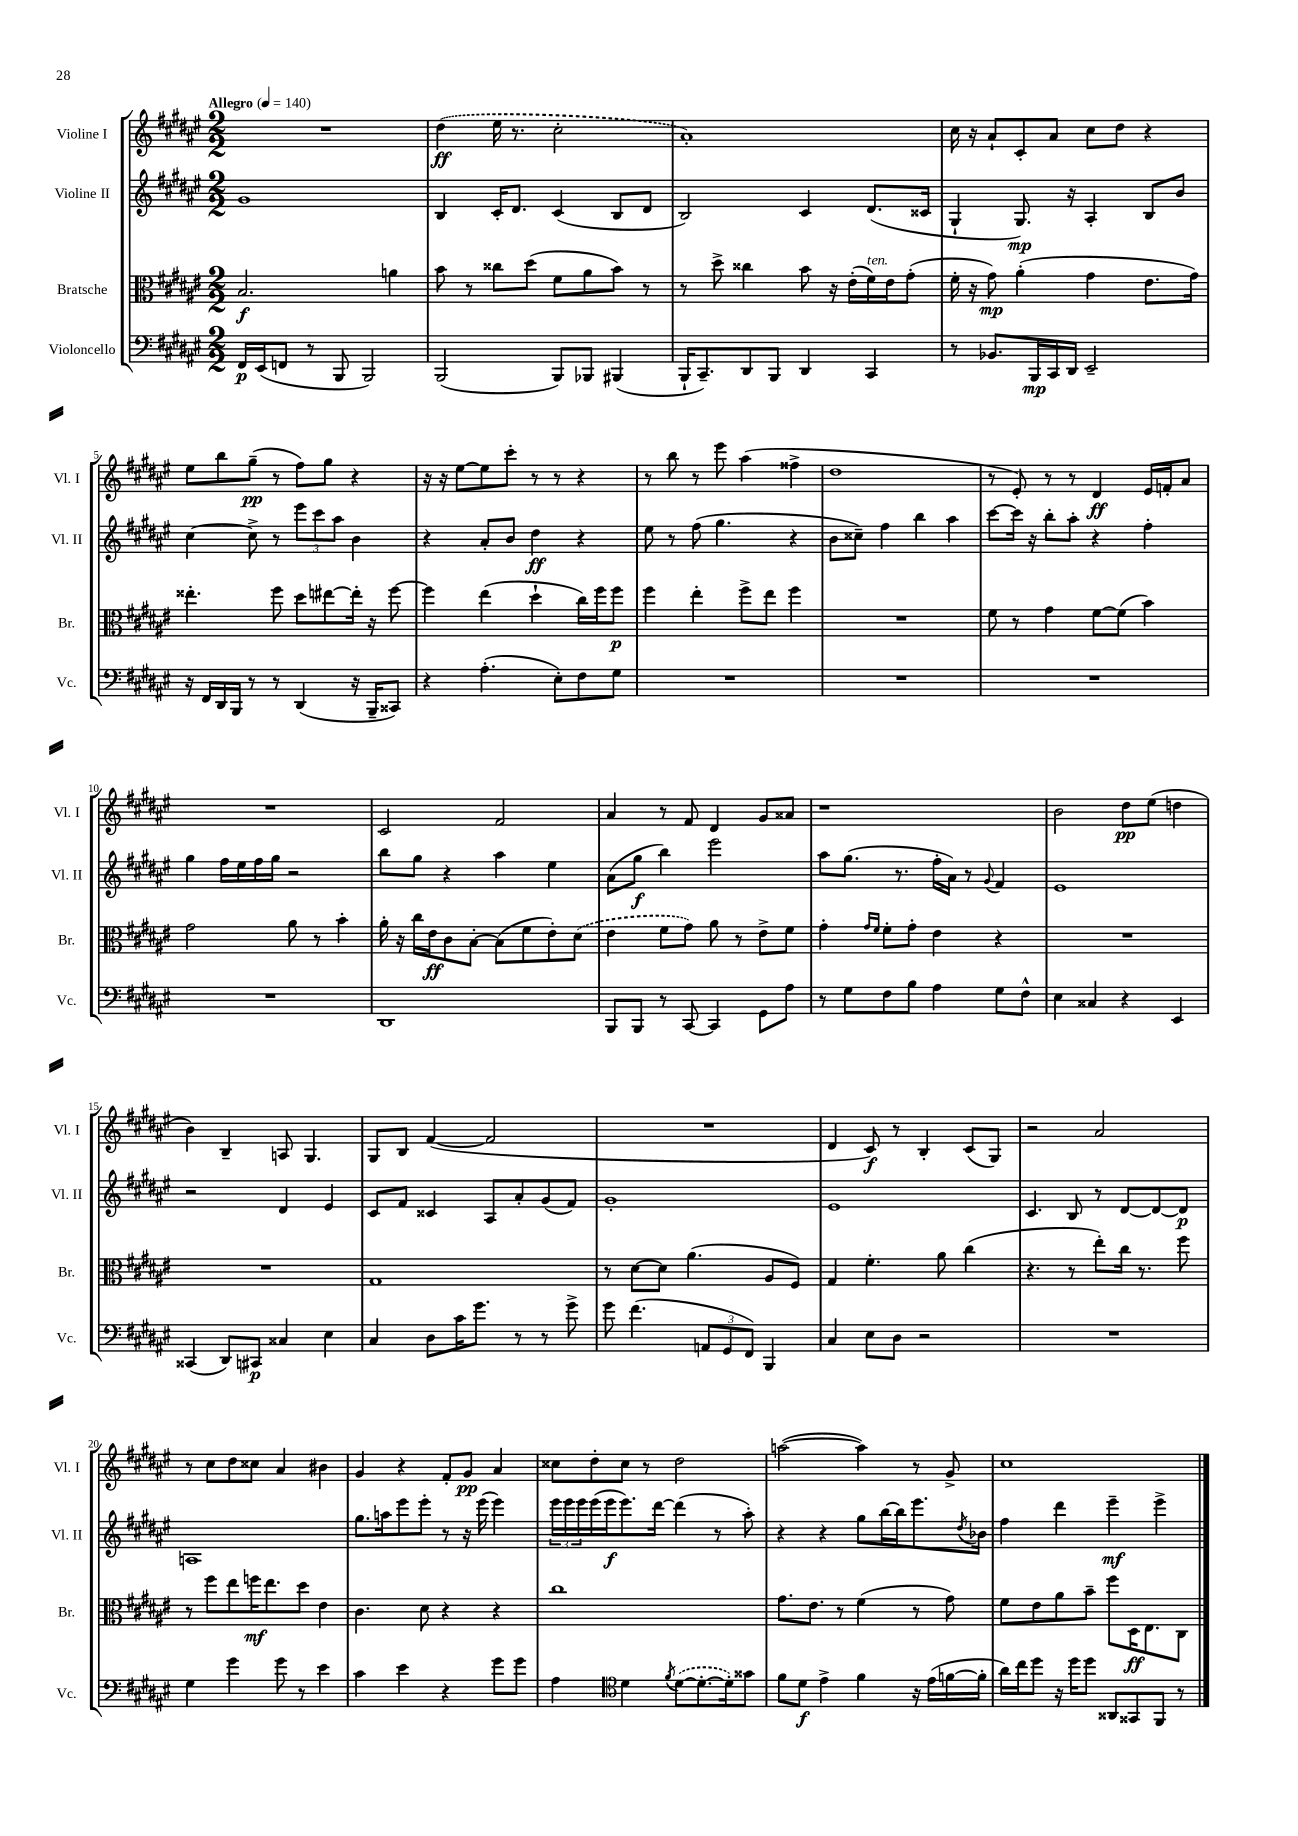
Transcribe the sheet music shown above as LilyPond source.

<<
\new StaffGroup <<
\new Staff = "s0" \with { instrumentName = "Violine I" shortInstrumentName = "Vl. I" } {
    \clef treble \key fis \major \numericTimeSignature \time 2/2 \tempo "Allegro" 4 = 140
    R1 |
    \once \slurDashed dis''4\ff( eis''16 r8. cis''2-. |
    ais'1-.) |
    cis''16 r16 ais'8-! cis'8-. ais'8 cis''8 dis''8 r4 |
    eis''8 b''8 gis''8--\pp( r8 fis''8) gis''8 r4 |
    r16 r16 eis''8~ eis''8 cis'''8-. r8 r8 r4 |
    r8 b''8 r8 eis'''8 ais''4( fisis''4-> |
    dis''1 |
    r8 eis'8-.) r8 r8 dis'4\ff eis'16 f'16-. ais'8 |
    R1 |
    cis'2 fis'2 |
    ais'4 r8 fis'8 dis'4 gis'8 aisis'8 |
    r1 |
    b'2 dis''8\pp eis''8( d''4 |
    b'4) b4-- a8 gis4. |
    gis8 b8 fis'4~( fis'2 |
    R1 |
    dis'4 cis'8\f) r8 b4-. cis'8( gis8) |
    r2 ais'2 |
    r8 cis''8 dis''8 cisis''8 ais'4 bis'4 |
    gis'4 r4 fis'8-. gis'8\pp ais'4 |
    cisis''8 dis''8-. cisis''8 r8 dis''2 |
    a''2~( a''4) r8 gis'8-> |
    cis''1 \bar "|." |
}
\new Staff = "s1" \with { instrumentName = "Violine II" shortInstrumentName = "Vl. II" } {
    \clef treble \key fis \major \numericTimeSignature \time 2/2
    gis'1 |
    b4 cis'16-. dis'8. cis'4( b8 dis'8 |
    b2) cis'4 dis'8.( cisis'16 |
    gis4-! gis8.\mp) r16 ais4-. b8 b'8 |
    cis''4~ cis''8-> r8 \tuplet 3/2 { eis'''8 cis'''8 ais''8 } b'4 |
    r4 ais'8-. b'8 dis''4\ff r4 |
    eis''8 r8 fis''8( gis''4. r4 |
    b'8 cisis''8--) fis''4 b''4 ais''4 |
    cis'''8~ cis'''16 r16 b''8-. ais''8-. r4 fis''4-. |
    gis''4 fis''16 eis''16 fis''16 gis''16 r2 |
    b''8 gis''8 r4 ais''4 eis''4 |
    ais'8( gis''8\f b''4) eis'''2 |
    ais''8 gis''8.( r8. fis''16-. ais'16) r8 \appoggiatura { gis'8 } fis'4 |
    eis'1 |
    r2 dis'4 eis'4 |
    cis'8 fis'8 cisis'4 ais8 ais'8-. gis'8( fis'8) |
    gis'1-. |
    eis'1 |
    cis'4. b8 r8 dis'8~ dis'8~ dis'8\p |
    a1 |
    gis''8. a''16 eis'''8 eis'''8-. r8 r16 eis'''16( eis'''4) |
    \tuplet 3/2 { eis'''16 eis'''16 eis'''16 } eis'''16( eis'''16\f eis'''8.) dis'''16~ dis'''4( r8 ais''8-.) |
    r4 r4 gis''8 b''16~ b''16 eis'''8. \acciaccatura { dis''8 } bes'16 |
    fis''4 dis'''4 eis'''4--\mf eis'''4-> \bar "|." |
}
\new Staff = "s2" \with { instrumentName = "Bratsche" shortInstrumentName = "Br." } {
    \clef alto \key fis \major \numericTimeSignature \time 2/2
    b2.\f a'4 |
    b'8 r8 cisis''8 dis''8( fis'8 ais'8 b'8) r8 |
    r8 dis''8-> cisis''4 b'8 r16 eis'16-.( fis'16^\markup { \italic "ten." }) eis'16 gis'8-.( |
    fis'16-. r16 gis'8\mp) ais'4-.( gis'4 eis'8. gis'16) |
    eisis''4.-. fis''8 dis''8 eis''8~ eis''16-. r16 fis''8~ |
    fis''4 eis''4( dis''4-! cis''16) fis''16 fis''8\p |
    fis''4 eis''4-. fis''8-> eis''8 fis''4 |
    R1 |
    fis'8 r8 gis'4 fis'8~ fis'8( b'4) |
    gis'2 ais'8 r8 b'4-. |
    ais'16-. r16 cis''16 eis'16\ff cis'8 b8~-. b8( fis'8 eis'8-.) \once \slurDashed dis'8( |
    eis'4 fis'8 gis'8) ais'8 r8 eis'8-> fis'8 |
    gis'4-. \grace { gis'16 fis'16 } fis'8-. gis'8-. eis'4 r4 |
    R1 |
    R1 |
    gis1 |
    r8 dis'8~ dis'8 ais'4.( ais8 fis8) |
    gis4 fis'4.-. ais'8 cis''4( |
    r4. r8 eis''8-.) cis''16 r8. fis''8 |
    r8 fis''8 eis''8 f''16\mf eis''8. dis''8 eis'4 |
    cis'4. dis'8 r4 r4 |
    cis''1 |
    gis'8. eis'8. r8 fis'4( r8 gis'8) |
    fis'8 eis'8 ais'8 b'8-- fis''8 dis16\ff eis8. cis8 \bar "|." |
}
\new Staff = "s3" \with { instrumentName = "Violoncello" shortInstrumentName = "Vc." } {
    \clef bass \key fis \major \numericTimeSignature \time 2/2
    fis,16\p eis,16( f,8 r8 b,,8 b,,2) |
    b,,2( b,,8) bes,,8 bis,,4( |
    b,,16-! cis,8.--) dis,8 b,,8 dis,4 cis,4 |
    r8 bes,8. b,,16\mp cis,16 dis,16 eis,2-- |
    r16 fis,16 dis,16 b,,16 r8 r8 dis,4( r16 b,,16-- cisis,8) |
    r4 ais4.-.( eis8-.) fis8 gis8 |
    R1 |
    R1 |
    R1 |
    R1 |
    dis,1 |
    b,,8 b,,8 r8 cis,8~ cis,4 gis,8 ais8 |
    r8 gis8 fis8 b8 ais4 gis8 fis8-^ |
    eis4 cisis4 r4 eis,4 |
    cisis,4( dis,8) cis,8\p cisis4 eis4 |
    cis4 dis8 cis'16 gis'8. r8 r8 gis'8-> |
    gis'8 fis'4.( \tuplet 3/2 { a,8 gis,8 fis,8) } b,,4 |
    cis4 eis8 dis8 r2 |
    R1 |
    gis4 gis'4 gis'8 r8 eis'4 |
    cis'4 eis'4 r4 gis'8 gis'8 |
    ais4 \clef tenor dis'4 \acciaccatura { fis'8 } \once \slurDashed dis'8~( dis'8.~-. dis'16-.) gisis'8 |
    fis'8 dis'8\f eis'4-> fis'4 r16 eis'16( f'16~ f'16-. |
    ais'16) cis''16 dis''8 r16 dis''16 dis''8 aisis,8 gisis,8 fis,8 r8 \bar "|." |
}
>>
>>
